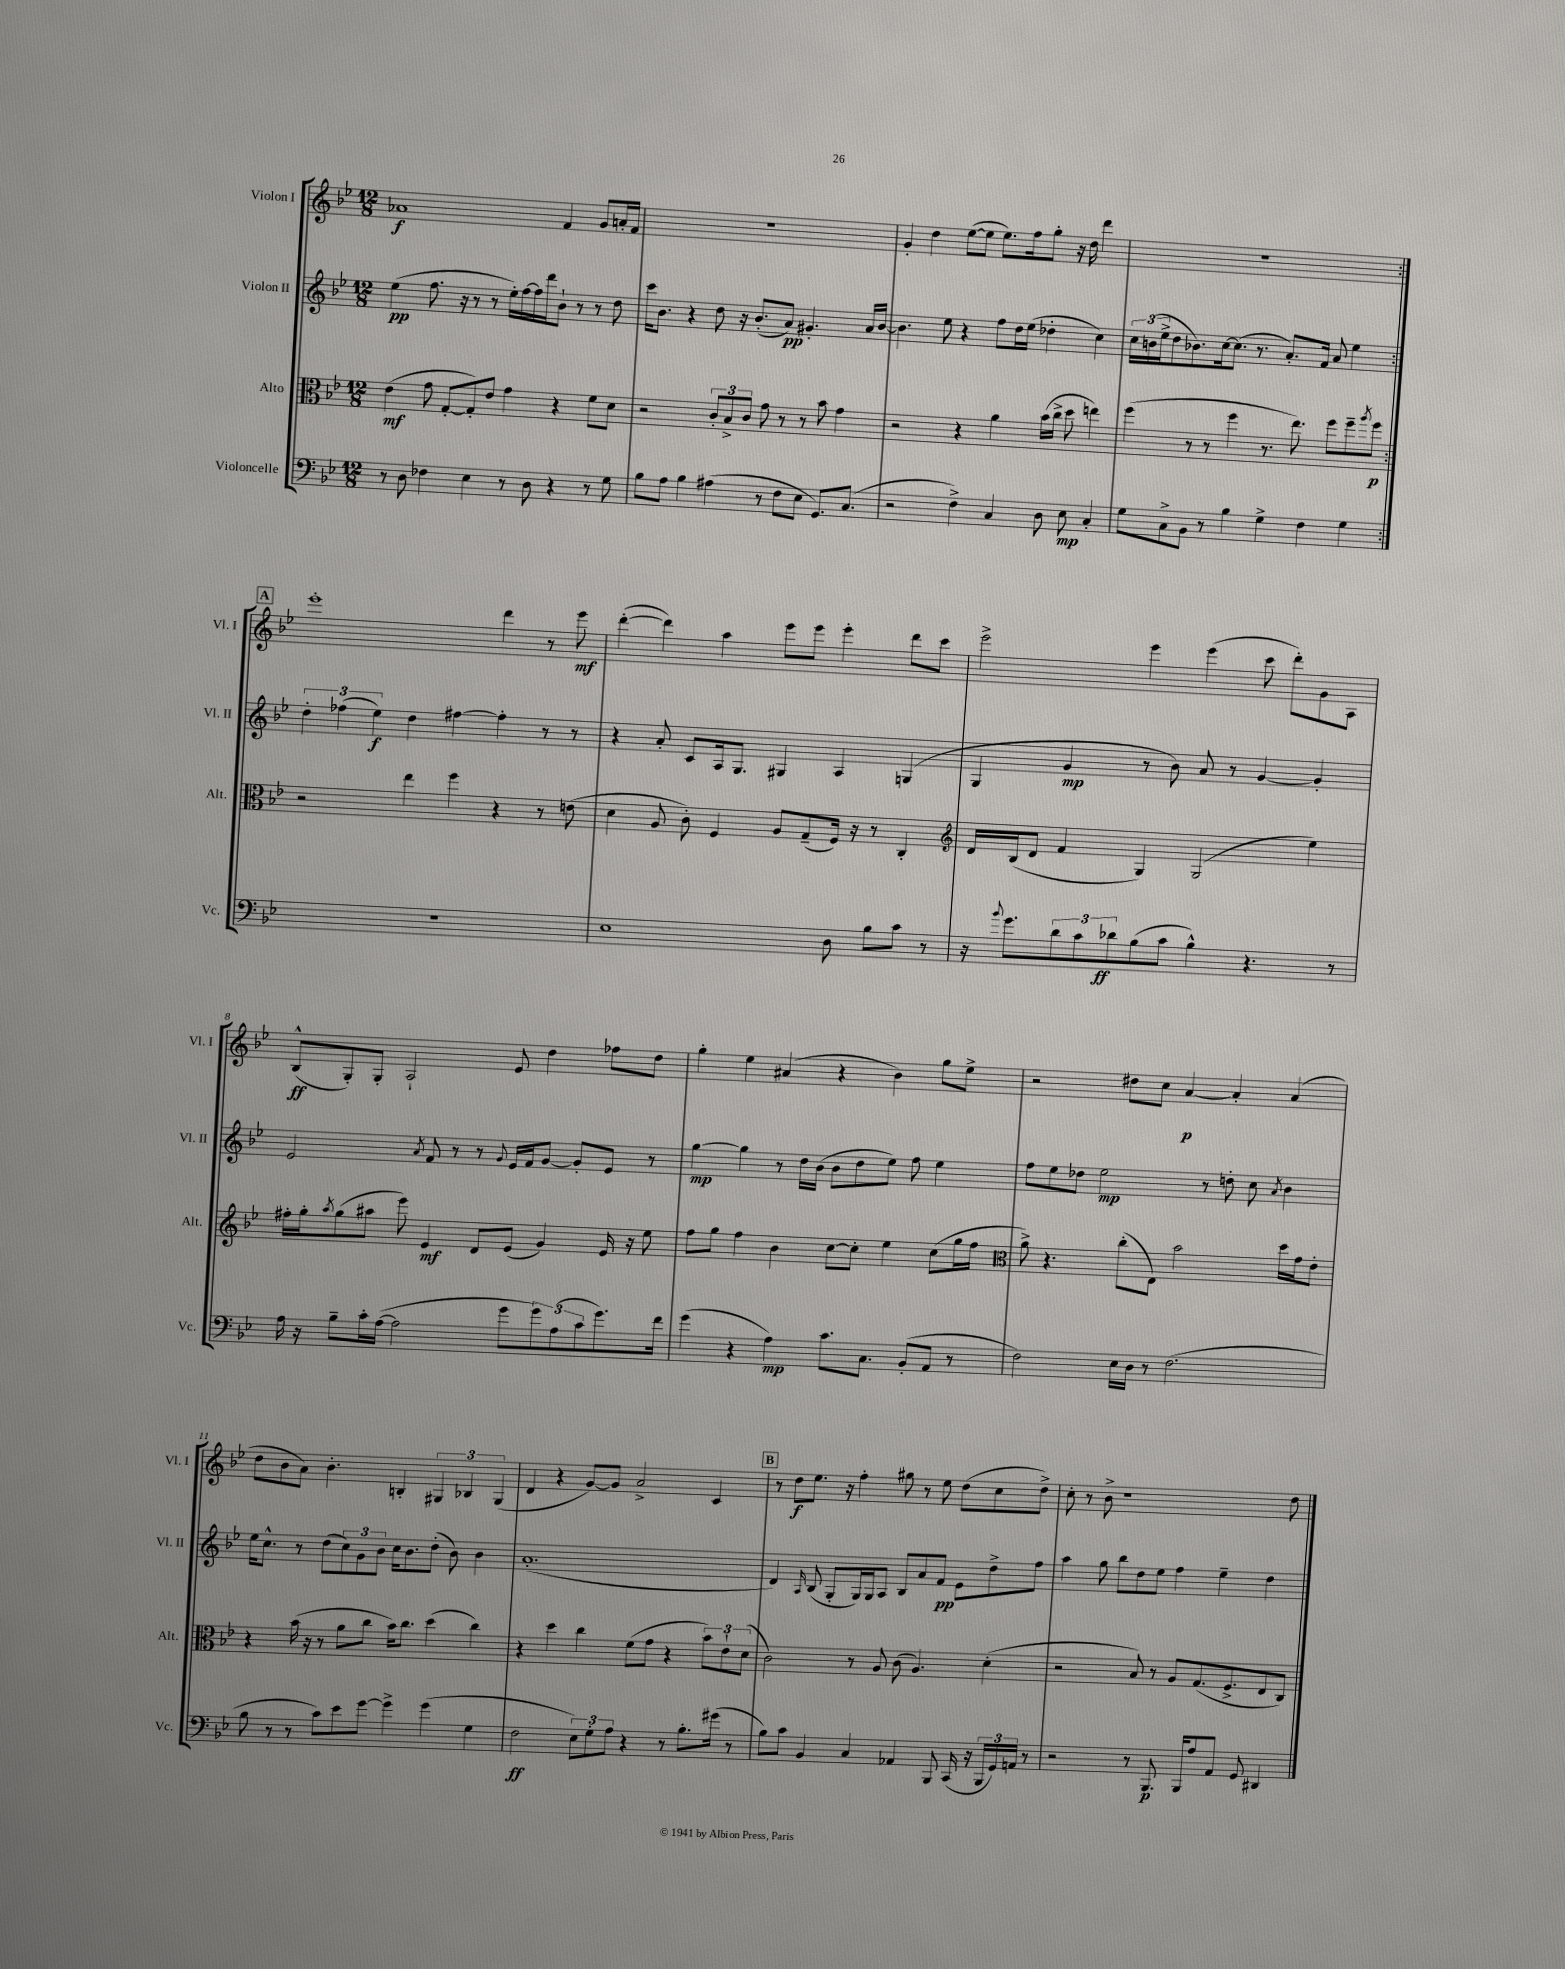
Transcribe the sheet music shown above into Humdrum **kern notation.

**kern	**dynam	**kern	**dynam	**kern	**dynam	**kern	**dynam
*part4	*part4	*part3	*part3	*part2	*part2	*part1	*part1
*staff4	*staff4	*staff3	*staff3	*staff2	*staff2	*staff1	*staff1
*I"Violoncelle	*	*I"Alto	*	*I"Violon II	*	*I"Violon I	*
*I'Vc.	*	*I'Alt.	*	*I'Vl. II	*	*I'Vl. I	*
*clefF4	*	*clefC3	*	*clefG2	*	*clefG2	*
*k[b-e-]	*	*k[b-e-]	*	*k[b-e-]	*	*k[b-e-]	*
*M12/8	*	*M12/8	*	*M12/8	*	*M12/8	*
=1	=1	=1	=1	=1	=1	=1	=1
8r	.	(4e-\	mf	(4ee-\	pp	1a-X	f
8D\	.	.	.	.	.	.	.
4F-X\	.	8g\	.	8.ff\	.	.	.
.	.	[8G'/L	.	.	.	.	.
.	.	.	.	16r	.	.	.
4E-\	.	8G'/])	.	8r	.	.	.
.	.	8e-/J	.	8r	.	.	.
8r	.	4g\	.	16ee-'\LL)	.	.	.
.	.	.	.	[16ff\	.	.	.
8D\	.	.	.	16ff\]	.	.	.
.	.	.	.	16ddd\J	.	.	.
4r	.	4r	.	8b-`\J	.	4f/	.
.	.	.	.	8r	.	.	.
8r	.	8f\L	.	8r	.	8g/L	.
8G\	.	8d\J	.	8dd\	.	16an'/L	.
.	.	.	.	.	.	16f/JJ	.
=2	=2	=2	=2	=2	=2	=2	=2
8B-\L	.	2r	.	16ccc\KL	.	1.r	.
.	.	.	.	8.b-\J	.	.	.
8A\J	.	.	.	.	.	.	.
4B-\	.	.	.	4r	.	.	.
(4A#X\	.	12c'/L	.	8dd\	.	.	.
.	.	12B-^/	.	.	.	.	.
.	.	.	.	16r	.	.	.
.	.	12c/J	.	.	.	.	.
.	.	.	.	(8.b-'/L	.	.	.
8r	.	8g\	.	.	.	.	.
8F\L	.	8r	.	8a/J)	pp	.	.
8E-\J	.	8r	.	4.g#X'/	.	.	.
8.GG/L)	.	8b-\	.	.	.	.	.
.	.	4g\	.	.	.	.	.
(8.C/J	.	.	.	.	.	.	.
.	.	.	.	16a/LL	.	.	.
.	.	.	.	[16b-/JJ	.	.	.
=3	=3	=3	=3	=3	=3	=3	=3
2r	.	2r	.	4.b-\]	.	4g'/	.
.	.	.	.	.	.	4dd\	.
.	.	.	.	8ee-\	.	.	.
4F^\)	.	4r	.	4r	.	([8ee-\L	.
.	.	.	.	.	.	8ee-\J]	.
4C/	.	4a\	.	8ff\L	.	8.ee-\L)	.
.	.	.	.	16dd\L	.	.	.
.	.	.	.	(16ee-\JJ	.	16ff\k	.
8D\	.	(16b-\LL	.	4dd-X'\	.	8gg'\J	.
.	.	16cc^\JJ	.	.	.	.	.
8E-\	mp	8dd\	.	.	.	16r	.
.	.	.	.	.	.	16dd\	.
4C'/	.	4een\)	.	4cc\)	.	4ddd\	.
=4	=4	=4	=4	=4	=4	=4	=4
8G\L	.	(4ff\	.	24cc\LL	.	1.r	.
.	.	.	.	(24bn\	.	.	.
.	.	.	.	24ee-^\J	.	.	.
8C^\	.	.	.	8dd\	.	.	.
8BB-\J	.	8r	.	8.b-X\)	.	.	.
8r	.	8r	.	.	.	.	.
.	.	.	.	[16cc\k	.	.	.
4B-\	.	4ff\	.	(8.cc\J]	.	.	.
.	.	.	.	8.r	.	.	.
4G^\	.	8.r	.	.	.	.	.
.	.	.	.	8.a'/L)	.	.	.
.	.	8.ee-\)	.	.	.	.	.
4F\	.	.	.	.	.	.	.
.	.	.	.	16f/Jk	.	.	.
.	.	8ff\L	.	8a/	.	.	.
4G\	.	8ff~\	.	4ee-\	.	.	.
.	.	8qaa/	.	.	.	.	.
.	.	8ff\J	p	.	.	.	.
!!LO:LB:g=z
!!LO:REH:place=s1:t=A
=5:|!	=5:|!	=5:|!	=5:|!	=5:|!	=5:|!	=5:|!	=5:|!
1.r	.	2r	.	6dd'\	.	1eee-'	.
.	.	.	.	(6ff-X\	.	.	.
.	.	.	.	6ee-\)	f	.	.
.	.	4ee-\	.	4dd\	.	.	.
.	.	4ff\	.	[4ff#X\	.	.	.
.	.	4r	.	4ff#'\]	.	4ddd\	.
.	.	8r	.	8r	.	8r	.
.	.	(8en\	.	8r	.	8eee-\	mf
=6	=6	=6	=6	=6	=6	=6	=6
1E-	.	4d\	.	4r	.	([4ddd'\	.
.	.	8A/	.	8a'/	.	4ddd\])	.
.	.	8c'\)	.	8c/L	.	.	.
.	.	4F/	.	16A/k	.	4aa\	.
.	.	.	.	8.G/J	.	.	.
.	.	8A/L	.	4G#X/	.	8eee-\L	.
.	.	(8G~/	.	.	.	8eee-\J	.
8D\	.	16F/Jk)	.	4A/	.	4eee-'\	.
.	.	16r	.	.	.	.	.
8B-\L	.	8r	.	.	.	.	.
8c\J	.	4C'/	.	(4Gn/	.	8ddd\L	.
8r	.	.	.	.	.	8ccc\J	.
=7	=7	=7	=7	=7	=7	=7	=7
*	*	*clefG2	*	*	*	*	*
16r	.	16d/LL	.	4G/	.	2eee-^\	.
8qqb-/	.	.	.	.	.	.	.
8.g\L	.	(16B-/J	.	.	.	.	.
.	.	8d/J	.	.	.	.	.
12d\	.	4f/	.	4g/	mp	.	.
12c\	.	.	.	.	.	.	.
12d-X\	ff	.	.	.	.	.	.
(8B-\	.	4G/)	.	8r	.	4eee-\	.
8c\J	.	.	.	8b-\)	.	.	.
4B-^^\)	.	(2G/	.	8a/	.	(4eee-\	.
.	.	.	.	8r	.	.	.
4.r	.	.	.	[4g/	.	8ccc\	.
.	.	.	.	.	.	8ddd'\L)	.
.	.	4ee-\)	.	4g'/]	.	8g\	.
8r	.	.	.	.	.	8A\J	.
!!LO:LB:g=z
=8	=8	=8	=8	=8	=8	=8	=8
16A\	.	16ff#X'\LL	.	2e-/	.	(8B-^^/L	ff
16r	.	16gg'\J	.	.	.	.	.
.	.	8qaa/	.	.	.	.	.
8B-~\L	.	(8gg\	.	.	.	8G'/)	.
16c'\L	.	8aa#X\J	.	.	.	8G'/J	.
([16A\JJ	.	.	.	.	.	.	.
2A\]	.	8eee-\)	.	.	.	2A`/	.
.	.	.	.	8qa/	.	.	.
.	.	4e-/	mf	8f/	.	.	.
.	.	.	.	8r	.	.	.
.	.	8d/L	.	8r	.	.	.
.	.	.	.	8qqg/	.	.	.
8g\L	.	(8e-/J	.	16e-/LL	.	8e-/	.
.	.	.	.	16f/J	.	.	.
12g\)	.	4g/)	.	[8g/J	.	4dd\	.
(12A\	.	.	.	.	.	.	.
.	.	.	.	8g'/L]	.	.	.
12c\	.	.	.	.	.	.	.
8.g\)	.	16e-/	.	8e-/J	.	8ff-X\L	.
.	.	16r	.	.	.	.	.
.	.	8ee-\	.	8r	.	8dd\J	.
16f\Jk	.	.	.	.	.	.	.
=9	=9	=9	=9	=9	=9	=9	=9
(4g\	.	8ff\L	.	[4gg\	mp	4gg'\	.
.	.	8gg\J	.	.	.	.	.
4r	.	4ff\	.	4gg\]	.	4ee-\	.
4A\)	mp	4b-\	.	8r	.	(4a#X/	.
.	.	.	.	16dd\LL	.	.	.
.	.	.	.	(16b-\JJ	.	.	.
8.c\L	.	[8cc\L	.	8b-\L	.	4r	.
.	.	8cc'\J]	.	8dd\	.	.	.
8.C\J	.	.	.	.	.	.	.
.	.	4ee-\	.	8ee-\J)	.	4b-\)	.
(8BB-'/L	.	.	.	8ff\	.	.	.
8AA/J	.	(8cc\L	.	4ee-\	.	8gg\L	.
8r	.	16gg\L	.	.	.	8ee-^\J	.
.	.	16ff\JJ	.	.	.	.	.
=10	=10	=10	=10	=10	=10	=10	=10
*	*	*clefC3	*	*	*	*	*
2F\)	.	8a^\)	.	8ff\L	.	2r	.
.	.	4.r	.	8ee-\	.	.	.
.	.	.	.	8dd-X\J	.	.	.
.	.	.	.	2ee-\	mp	.	.
16E-\LL	.	(8cc'\L	.	.	.	8dd#X\L	.
16D\JJ	.	.	.	.	.	.	.
8r	.	8E-\J)	.	.	.	8cc\J	.
(2.F\	.	2b-\	.	.	.	[4a/	p
.	.	.	.	8r	.	.	.
.	.	.	.	8ddn'\	.	4a'/]	.
.	.	.	.	8cc\	.	.	.
.	.	.	.	8qa/	.	.	.
.	.	16dd\LL	.	4b-\	.	(4a/	.
.	.	16g\J	.	.	.	.	.
.	.	8e-'\J	.	.	.	.	.
!!LO:LB:g=z
=11	=11	=11	=11	=11	=11	=11	=11
8B-\	.	4r	.	16ee-\KL	.	8dd\L	.
.	.	.	.	8.cc^^\J	.	.	.
8r	.	.	.	.	.	8b-\	.
8r	.	(16b-\	.	8r	.	8a\J)	.
.	.	16r	.	.	.	.	.
8c\L)	.	8r	.	(8dd\L	.	4.b-'\	.
8e-\	.	8a\L	.	12cc\)	.	.	.
.	.	.	.	12g\	.	.	.
[8g\J	.	8cc\J	.	.	.	.	.
.	.	.	.	12b-\J	.	.	.
4g^\]	.	16b-\KL)	.	16cc\KL	.	4Bn'/	.
.	.	8.cc\J	.	8.b-\	.	.	.
(4g\	.	(4dd\	.	(8dd'\J	.	6G#X/	.
.	.	.	.	8b-\)	.	.	.
.	.	.	.	.	.	6B-X/	.
4G\	.	4cc\)	.	4b-\	.	.	.
.	.	.	.	.	.	(6G#/	.
=12	=12	=12	=12	=12	=12	=12	=12
2F\	ff	4r	.	(1.a'	.	4d/	.
.	.	4dd\	.	.	.	4r	.
12E-\L)	.	4cc\	.	.	.	[8g/L)	.
12G'\	.	.	.	.	.	.	.
.	.	.	.	.	.	8g/J]	.
12A\J	.	.	.	.	.	.	.
4r	.	(8f\L	.	.	.	2a^/	.
.	.	8g\J	.	.	.	.	.
8r	.	4r	.	.	.	.	.
8.B-'\L	.	.	.	.	.	.	.
.	.	12b-\L)	.	.	.	4c/	.
(16g#X\Jk	.	.	.	.	.	.	.
.	.	12e-`\	.	.	.	.	.
8r	.	.	.	.	.	.	.
.	.	(12d\J	.	.	.	.	.
!!LO:REH:place=s1:t=B
=13	=13	=13	=13	=13	=13	=13	=13
8B-\L)	.	2c\)	.	4d/)	.	8r	.
8c\J	.	.	.	.	.	8dd\L	f
.	.	.	.	16qqA/	.	.	.
4BB-/	.	.	.	(8B-/	.	8.ee-\J	.
.	.	.	.	8G'/L	.	.	.
.	.	.	.	.	.	16r	.
4C/	.	8r	.	16G/L)	.	4ff'\	.
.	.	.	.	16G/J	.	.	.
.	.	8A/	.	8A/J	.	.	.
4AA-X/	.	(8c\	.	8B-/L	.	8gg#X\	.
.	.	4.A/)	.	8a/	.	8r	.
8BBB-/	.	.	.	8f/J	pp	8ee-\	.
(16CC/	.	.	.	8e-\L	.	(8dd\L	.
16r	.	.	.	.	.	.	.
24BBB-/LL	.	(4d'\	.	8dd^\	.	8cc\	.
24GG/)	.	.	.	.	.	.	.
24AAn/JJ	.	.	.	.	.	.	.
8r	.	.	.	8ff\J	.	8dd^\J)	.
=14	=14	=14	=14	=14	=14	=14	=14
2r	.	2r	.	4aa\	.	8cc'\	.
.	.	.	.	.	.	8r	.
.	.	.	.	8gg\	.	8b-^\	.
.	.	.	.	8bb-\L	.	1r	.
8r	.	8B-/)	.	8dd\	.	.	.
8.BBB-/	p	8r	.	8ee-\J	.	.	.
.	.	8A/L	.	4ff\	.	.	.
16BBB-/KL	.	.	.	.	.	.	.
8A/	.	(8.G/	.	.	.	.	.
8AA/J	.	.	.	4ee-~\	.	.	.
.	.	8.F^/	.	.	.	.	.
8GG/	.	.	.	.	.	.	.
4DD#X/	.	8E-/	.	4dd\	.	.	.
.	.	8C/J)	.	.	.	8dd\	.
==	==	==	==	==	==	==	==
*-	*-	*-	*-	*-	*-	*-	*-
